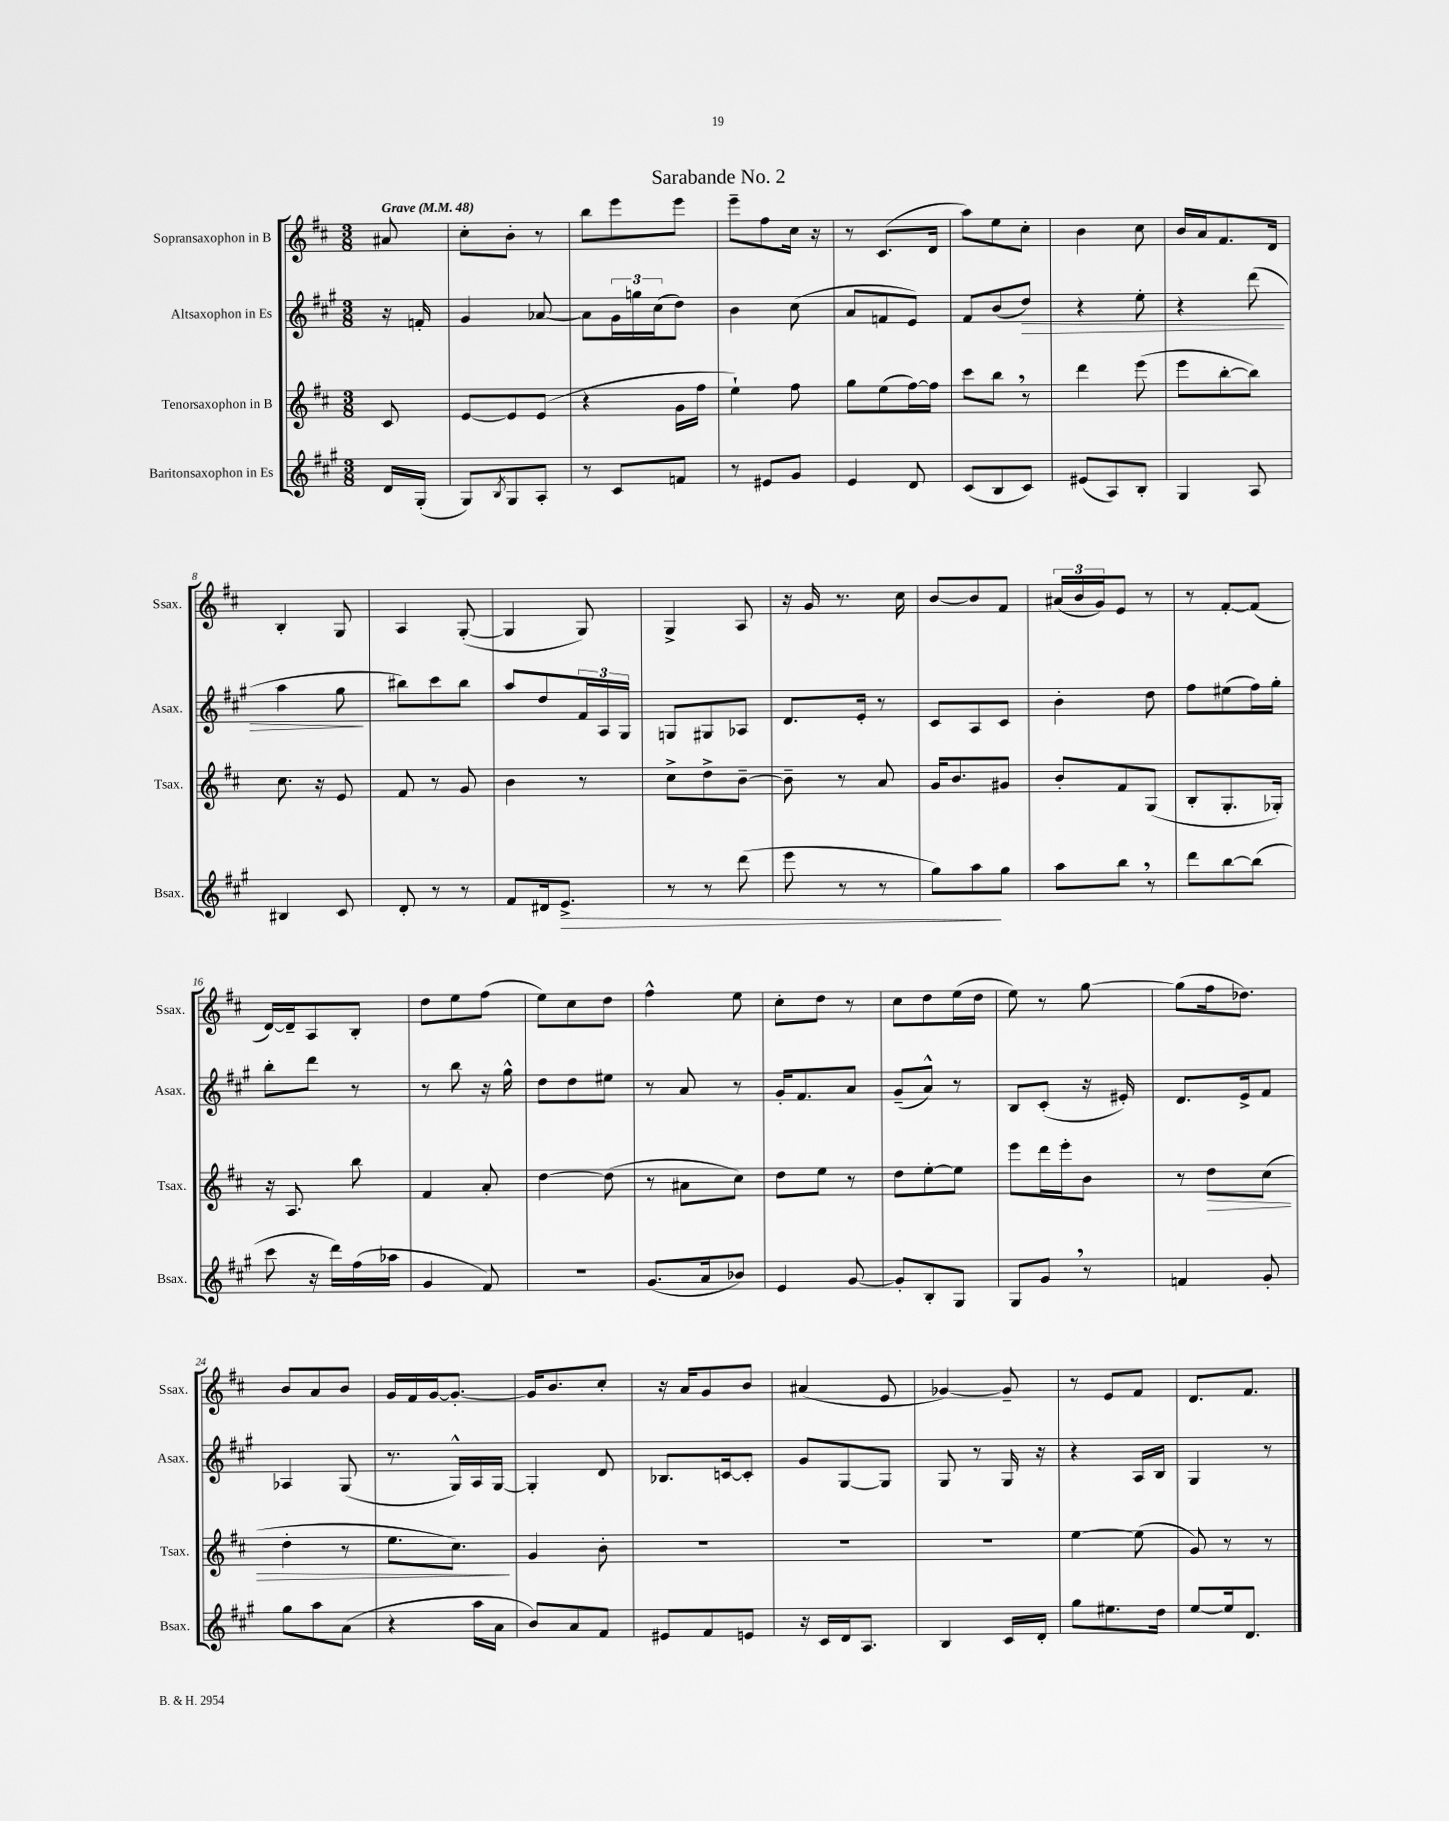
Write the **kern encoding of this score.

**kern	**kern	**kern	**kern
*staff4	*staff3	*staff2	*staff1
*clefG2	*clefG2	*clefG2	*clefG2
*k[f#c#g#]	*k[f#c#]	*k[f#c#g#]	*k[f#c#]
*M3/8	*M3/8	*M3/8	*M3/8
*MM48	*MM48	*MM48	*MM48
16d/LL	8c#/	16r	8a#/
(16G#'/JJ	.	16f'/	.
=	=	=	=
8G#/L)	[8e/L	4g#/	8cc#'\L
8qB/	.	.	.
8G#/	8e/]	.	8b'\J
8A'/J	(8e/J	[8a-/	8r
=	=	=	=
8r	4r	8a-\]L	8bb\L
8c#/L	.	24g#\L	8eee\
.	.	24gg\	.
.	.	(24cc#\J	.
8f/J	16g\LL	8dd\J)	8eee\J
.	16ff#\JJ	.	.
=	=	=	=
8r	4ee`\)	4b\	8eee~\L
8e#/L	.	.	8ff#\
8g#/J	8ff#\	(8cc#\	16cc#\Jk
.	.	.	16r
=	=	=	=
4e/	8gg\L	8a/L	8r
.	(8ee\	8f/	(8.c#/L
8d/	[16ff#\L)	8e/J)	.
.	16ff#\]JJ	.	16d/Jk
=	=	=	=
(8c#/L	8ccc#\L	8f#/L	8aa\L)
8B/	8bb\J	(8b/	8ee\
8c#/J)	8r	8dd/J)	8cc#'\J
=	=	=	=
(8e#/L	4ddd\	4r	4b\
8A/)	.	.	.
8B'/J	(8eee\	8ee'\	8cc#\
=	=	=	=
4G#/	8eee\L	4r	16b/LL
.	.	.	16a/J
.	[8bb'\	.	8.f#/
8A/	8bb\]J)	(8ddd\	.
.	.	.	16d/Jk
=	=	=	=
4B#/	8.cc#\	4aa\	4B'/
.	16r	.	.
8c#/	8e/	8gg#\	8G/
=	=	=	=
8d'/	8f#/	8bb#\L)	4A/
8r	8r	8ccc#\	.
8r	8g/	8bb#\J	([8G'/
=	=	=	=
8f#/L	4b\	8aa/L	4G/]
16d#/k	.	8dd/	.
8.e^/J	.	.	.
.	8r	24f#/L	8G/)
.	.	24A/	.
.	.	24G#/JJ	.
=	=	=	=
8r	8cc#^\L	8G/L	4G^/
8r	8dd^\	8G#/	.
(8ddd\	[8b~\J	8A-/J	8A/
=	=	=	=
8eee\	8b~\]	8.d/L	16r
.	.	.	16g/
8r	8r	.	8.r
.	.	16e'/Jk	.
8r	8a/	8r	.
.	.	.	16cc#\
=	=	=	=
8gg#\L)	16g/LK	8c#/L	[8b/L
.	8.b/	.	.
8aa\	.	8A/	8b/]
8gg#\J	8g#/J	8c#/J	8f#/J
=	=	=	=
8aa\L	8b'/L	4b'\	(24a#/LL
.	.	.	24b/
.	.	.	24g/J)
8bb\J	8f#/	.	8e/J
8r	(8G/J	8dd\	8r
=	=	=	=
8ddd\L	8B'/L	8ff#\L	8r
[8bb\	8.G'/	(8ee#\	[8f#'/L
(8bb\]J	.	16ff#\L)	(8f#/]J
.	16G-'/Jk)	16gg#'\JJ	.
=	=	=	=
8ccc#\	16r	8bb'\L	[16d/LL)
.	8.A/	.	16d~/]J
16r	.	8ddd\J	8A/
16ddd\LL)	.	.	.
(16ff#\	8bb\	8r	8B'/J
16aa-\JJ	.	.	.
=	=	=	=
4g#/	4f#/	8r	8dd\L
.	.	8bb\	8ee\
8f#/)	8a'/	16r	(8ff#\J
.	.	16gg#^^\	.
=	=	=	=
4.r	[4dd\	8dd\L	8ee\L)
.	.	8dd\	8cc#\
.	(8dd\]	8ee#\J	8dd\J
=	=	=	=
(8.g#/L	8r	8r	4ff#^^\
.	8a#\L	8a/	.
16a/k	.	.	.
8b-/J)	8cc#\J)	8r	8ee\
=	=	=	=
4e/	8dd\L	16g#'/LK	8cc#'\L
.	.	8.f#/	.
.	8ee\J	.	8dd\J
[8g#/	8r	8a/J	8r
=	=	=	=
8g#'/]L	8dd\L	(8g#~/L	8cc#\L
8B'/	[8ee'\	8a^^/J)	8dd\
8G#/J	8ee\]J	8r	(16ee\L
.	.	.	16dd\JJ
=	=	=	=
8G#/L	8eee\L	8B/L	8ee\)
8g#/J	16ddd\L	(8c#'/J	8r
.	16eee'\J	.	.
8r	8b\J	16r	[8gg\
.	.	16e#'/)	.
=	=	=	=
4f/	8r	8.d/L	(8gg\]L
.	8dd\L	.	16ff#\k
.	.	16e^/k	8.dd-\J)
8g#'/	(8cc#\J	8f#/J	.
=	=	=	=
8gg#\L	4dd'\	4A-/	8b/L
8aa\	.	.	8a/
(8a\J	8r	(8G#/	8b/J
=	=	=	=
4r	8.ee\L	8.r	16g/LL
.	.	.	16f#/
.	.	.	[16g/J
.	8.cc#\J)	16G#^^/LL)	8.g'/_J
16aa\LL	.	16A/	.
16a\JJ	.	[16G#/JJ	.
=	=	=	=
8b/L)	4g/	4G#'/]	16g/]LK
.	.	.	8.b/
8a/	.	.	.
8f#/J	8b'\	8d/	8cc#'/J
=	=	=	=
8e#/L	4.r	8.B-/L	16r
.	.	.	16a/LK
8f#/	.	.	8g/
.	.	[16c/k	.
8e/J	.	8c'/]J	8b/J
=	=	=	=
16r	4.r	8g#/L	(4a#/
16c#/LL	.	.	.
16d/J	.	[8G#/	.
8.A/J	.	.	.
.	.	8G#/]J	8e/
=	=	=	=
4B/	4.r	8G#/	[4g-/)
.	.	8r	.
16c#/LL	.	16G#/	8g-~/]
16d'/JJ	.	16r	.
=	=	=	=
8gg#\L	[4ee\	4r	8r
8.ee#\	.	.	8e/L
.	(8ee\]	16A/LL	8f#/J
16dd\Jk	.	16B/JJ	.
=	=	=	=
[8ee/L	8g/)	4G#/	8.d/L
16ee/]k	8r	.	.
8.d/J	.	.	8.f#/J
.	8r	8r	.
==	==	==	==
*-	*-	*-	*-
